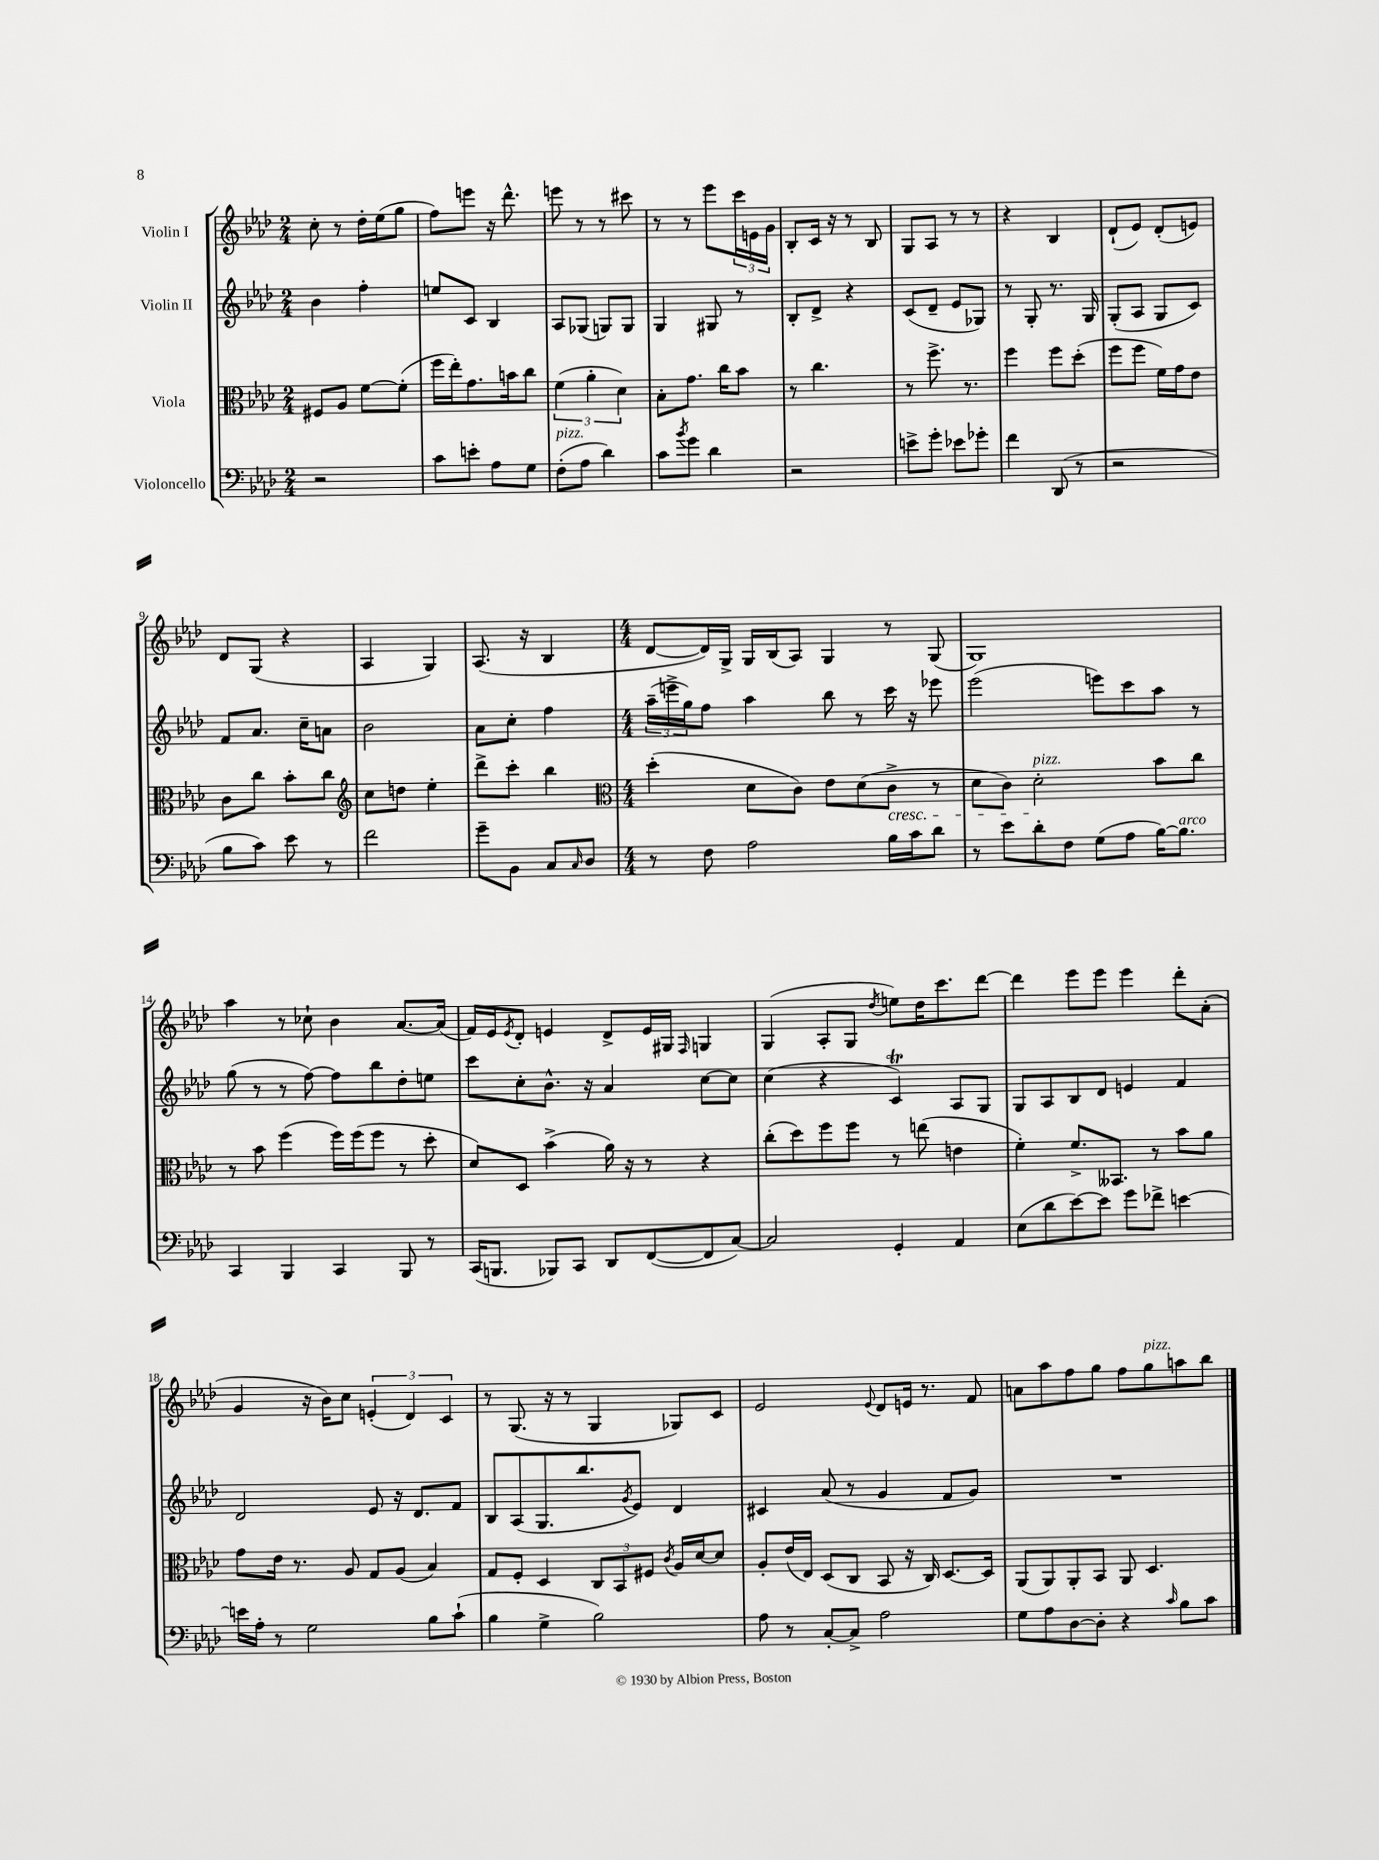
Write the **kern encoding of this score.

**kern	**kern	**kern	**kern
*part4	*part3	*part2	*part1
*staff4	*staff3	*staff2	*staff1
*I"Violoncello	*I"Viola	*I"Violin II	*I"Violin I
*clefF4	*clefC3	*clefG2	*clefG2
*k[b-e-a-d-]	*k[b-e-a-d-]	*k[b-e-a-d-]	*k[b-e-a-d-]
*M2/4	*M2/4	*M2/4	*M2/4
=1	=1	=1	=1
2r	8F#X/L	4b-\	8cc'\
.	8A-/J	.	8r
.	[8f\L	4ff'\	16dd-'\LL
.	.	.	(16ee-\J
.	(8f'\J]	.	8gg\J
=2	=2	=2	=2
8c\L	16ff\LL	8een/L	8ff\L)
.	16ee-'\J)	.	.
8en'\J	8.g\	8c/J	8eeen\J
8A-\L	.	4B-/	16r
.	16bn\k	.	8.ddd-^^\
8G\J	8cc\J	.	.
=3	=3	=3	=3
!LO:TX:a:i:t=pizz.	!	!	!
(8F'\L	(6f\	8A-/L	8eeen\
8A-\J	.	(8G-X/J	8r
.	6a-'\	.	.
4d-\)	.	8Gn/L)	8r
.	6d-\)	.	.
.	.	8G/J	8ccc#X\
=4	=4	=4	=4
8c\L	8B-'\L	4G/	8r
8qb-/	.	.	.
8g\J	8.g\J	.	8r
4d-\	.	8G#X/	8eee-\L
.	16cc\KL	.	.
.	8b-\J	8r	24ccc\L
.	.	.	24en\
.	.	.	24g\JJ
=5	=5	=5	=5
2r	8r	8B-'/L	8B-'/L
.	4.cc\	8d-^/J	16c/Jk
.	.	.	16r
.	.	4r	8r
.	.	.	8B-/
=6	=6	=6	=6
8en^\L	8r	(8c/L	8G/L
8g'\J	8.ff^\	8d-~/J	8A-/J
8e-X\L	.	8e-/L	8r
.	8.r	.	.
8g-X'\J	.	8G-X/J)	8r
=7	=7	=7	=7
4f\	4ff\	8r	4r
.	.	8G'/	.
(8DD-/	8ff\L	8.r	4B-/
8r	(8dd-'\J	.	.
.	.	16G/	.
=8	=8	=8	=8
2r	8ff\L	(8G'/L	(8d-`/L
.	8ff\J	8A-/J	8e-/J)
.	16f\LL)	8G/L	(8d-'/L
.	16g\J	.	.
.	8e-\J	8c/J)	8en/J)
!!LO:LB:g=z
=9	=9	=9	=9
8B-\L	8c\L	8f/L	8d-/L
8c\J)	8cc\J	8.a-/J	(8G/J
8e-\	8b-'\L	.	4r
.	.	16cc~\KL	.
8r	8cc\J	8an\J	.
=10	=10	=10	=10
*	*clefG2	*	*
2f\	8cc\L	2b-\	4A-/
.	8ddn\J	.	.
.	4ee-'\	.	4G/)
=11	=11	=11	=11
8g~\L	8ddd-^\L	8a-\L	(8.A-/
8BB-\J	8ccc'\J	8cc'\J	.
.	.	.	16r
8C/L	4bb-\	4ff\	4B-/
16qqC/	.	.	.
8D-/J	.	.	.
=12	=12	=12	=12
*	*clefC3	*	*
*M4/4	*M4/4	*M4/4	*M4/4
8r	(4dd-'\	(24aa-~\LL	[8d-/L
.	.	24eeen^\	.
.	.	24gg\J)	.
8F\	.	8ff\J	16d-/L])
.	.	.	16G^/JJ
2A-\	8d-\L	4aa-\	16G/LL
.	.	.	(16B-/J
.	8c\J)	.	8A-/J)
.	8e-\L	8bb-\	4G/
.	(8d-\	8r	.
!	!LO:TX:b:i:t=cresc.	!	!
16B-\LL	8c^\J	16ccc\	8r
16c\J	.	16r	.
8d-\J	8r	8eee-X\	(8G/
=13	=13	=13	=13
8r	8d-\L	(2eee-\	1G)
8e-\L	8c\J)	.	.
!	!LO:TX:a:i:t=pizz.	!	!
8d-'\	2d-'\	.	.
8F\J	.	.	.
(8G\L	.	8eeen\L)	.
8A-\J	.	8ccc\	.
[16B-\KL)	8b-\L	8aa-\J	.
!LO:TX:a:i:t=arco	!	!	!
8.B-\J]	.	.	.
.	8cc\J	8r	.
!!LO:LB:g=z
=14	=14	=14	=14
4CC/	8r	(8gg\	4aa-\
.	8b-\	8r	.
4BBB-/	(4ff\	8r	8r
.	.	[8ff\)	8cc-X`\
4CC/	16ff\LL)	8ff\L]	4b-\
.	(16ff\J	.	.
.	8ff\J	8bb-\	.
8BBB-/	8r	8dd-'\	[8.a-/L
8r	8dd-'\	8een\J	.
.	.	.	(16a-/Jk]
=15	=15	=15	=15
(16CC/KL	8d-/L)	8ccc\L	16f/LL)
8.BBBn/J	.	.	16e-/J
.	.	.	8qe-/
.	8D-/J	8cc'\	8d-'/J
8BBB-X/L)	(4b-^\	8.b-^^\J	4en/
8CC/J	.	.	.
.	.	16r	.
8DD-/L	16a-\)	4a-/	8d-^/L
.	16r	.	.
([8FF/	8r	.	16e/L
.	.	.	16G#X/JJ
.	.	.	16qqF/
8FF/]	4r	[8cc\L	4Gn/
[8C/J)	.	8cc\J]	.
=16	=16	=16	=16
2C/]	(8cc'\L	(4cc\	(4G/
.	8dd-\)	.	.
.	8ff\	4r	8A-'/L
.	8ff\J	.	8G/J
.	.	.	8qdd-/
4GG'/	8r	4ct/)	8een\L)
.	(8een\	.	16dd-\K
.	.	.	8.ccc\
4AA-/	4en\	8A-/L	.
.	.	8G/J	[8ddd-\J
=17	=17	=17	=17
(8E-\L	4f'\)	8G/L	4ddd-\]
8d-\	.	8A-/	.
[8e-\)	8.f^/L	8B-/	8eee-\L
8e-\J]	.	8d-/J	8eee-\J
.	8.BB--X/J	.	.
8g\L	.	4en/	4eee-\
8f-X^\J	8r	.	.
[4en\	8b-\L	4f/	8ddd-'\L
.	8a-\J	.	(8a-'\J
!!LO:LB:g=z
=18	=18	=18	=18
16en\LL]	8g\L	2d-/	4g/
16A-'\JJ	.	.	.
8r	16e-\Jk	.	.
.	8.r	.	.
2G\	.	.	16r
.	.	.	16b-\KL)
.	8A-/	.	8cc\J
.	8G/L	8e-/	(6en'/
.	(8A-/J	16r	.
.	.	.	6d-/)
.	.	8.d-/L	.
8B-\L	4B-/)	.	.
.	.	.	6c/
(8c`\J	.	8f/J	.
=19	=19	=19	=19
4B-\	8G/L	8B-/L	8r
.	8F'/J	(8A-/	(8.G/
4G^\	4D-/	8.G/	.
.	.	.	16r
.	.	.	8r
.	.	8.bb-/	.
2B-\)	12C/L	.	4G/
.	12BB-/	.	.
.	.	8qg/	.
.	.	8e-/J)	.
.	12F#X/J	.	.
.	8qc/	.	.
.	16A-/LL	4d-/	8G-X/L)
.	[16d-/J	.	.
.	8d-/J]	.	8c/J
=20	=20	=20	=20
8A-\	8A-'/L	4c#X/	2e-/
8r	(16e-/L	.	.
.	16E-/JJ)	.	.
[8C'/L	(8D-/L	(8a-/	.
8C^/J]	8C/J	8r	.
.	.	.	8qqe-/
2A-\	8BB-/	4g/	8d-/L
.	16r	.	16en/Jk
.	16C/)	.	8.r
.	[8.D-/L	8f/L	.
.	.	8g/J)	8f/
.	16D-/Jk]	.	.
=21	=21	=21	=21
8G\L	(8AA-/L	1r	8an\L
8A-\	8AA-/)	.	8aa-\
[8D-\	8AA-'/	.	8ff\
8D-'\J]	8BB-/J	.	8gg\J
4r	8AA-/	.	8ff\L
!	!	!	!LO:TX:a:i:t=pizz.
.	4.D-/	.	8gg\
16qqc/	.	.	.
8B-\L	.	.	8aan\
8c\J	.	.	8bb-\J
==	==	==	==
*-	*-	*-	*-
